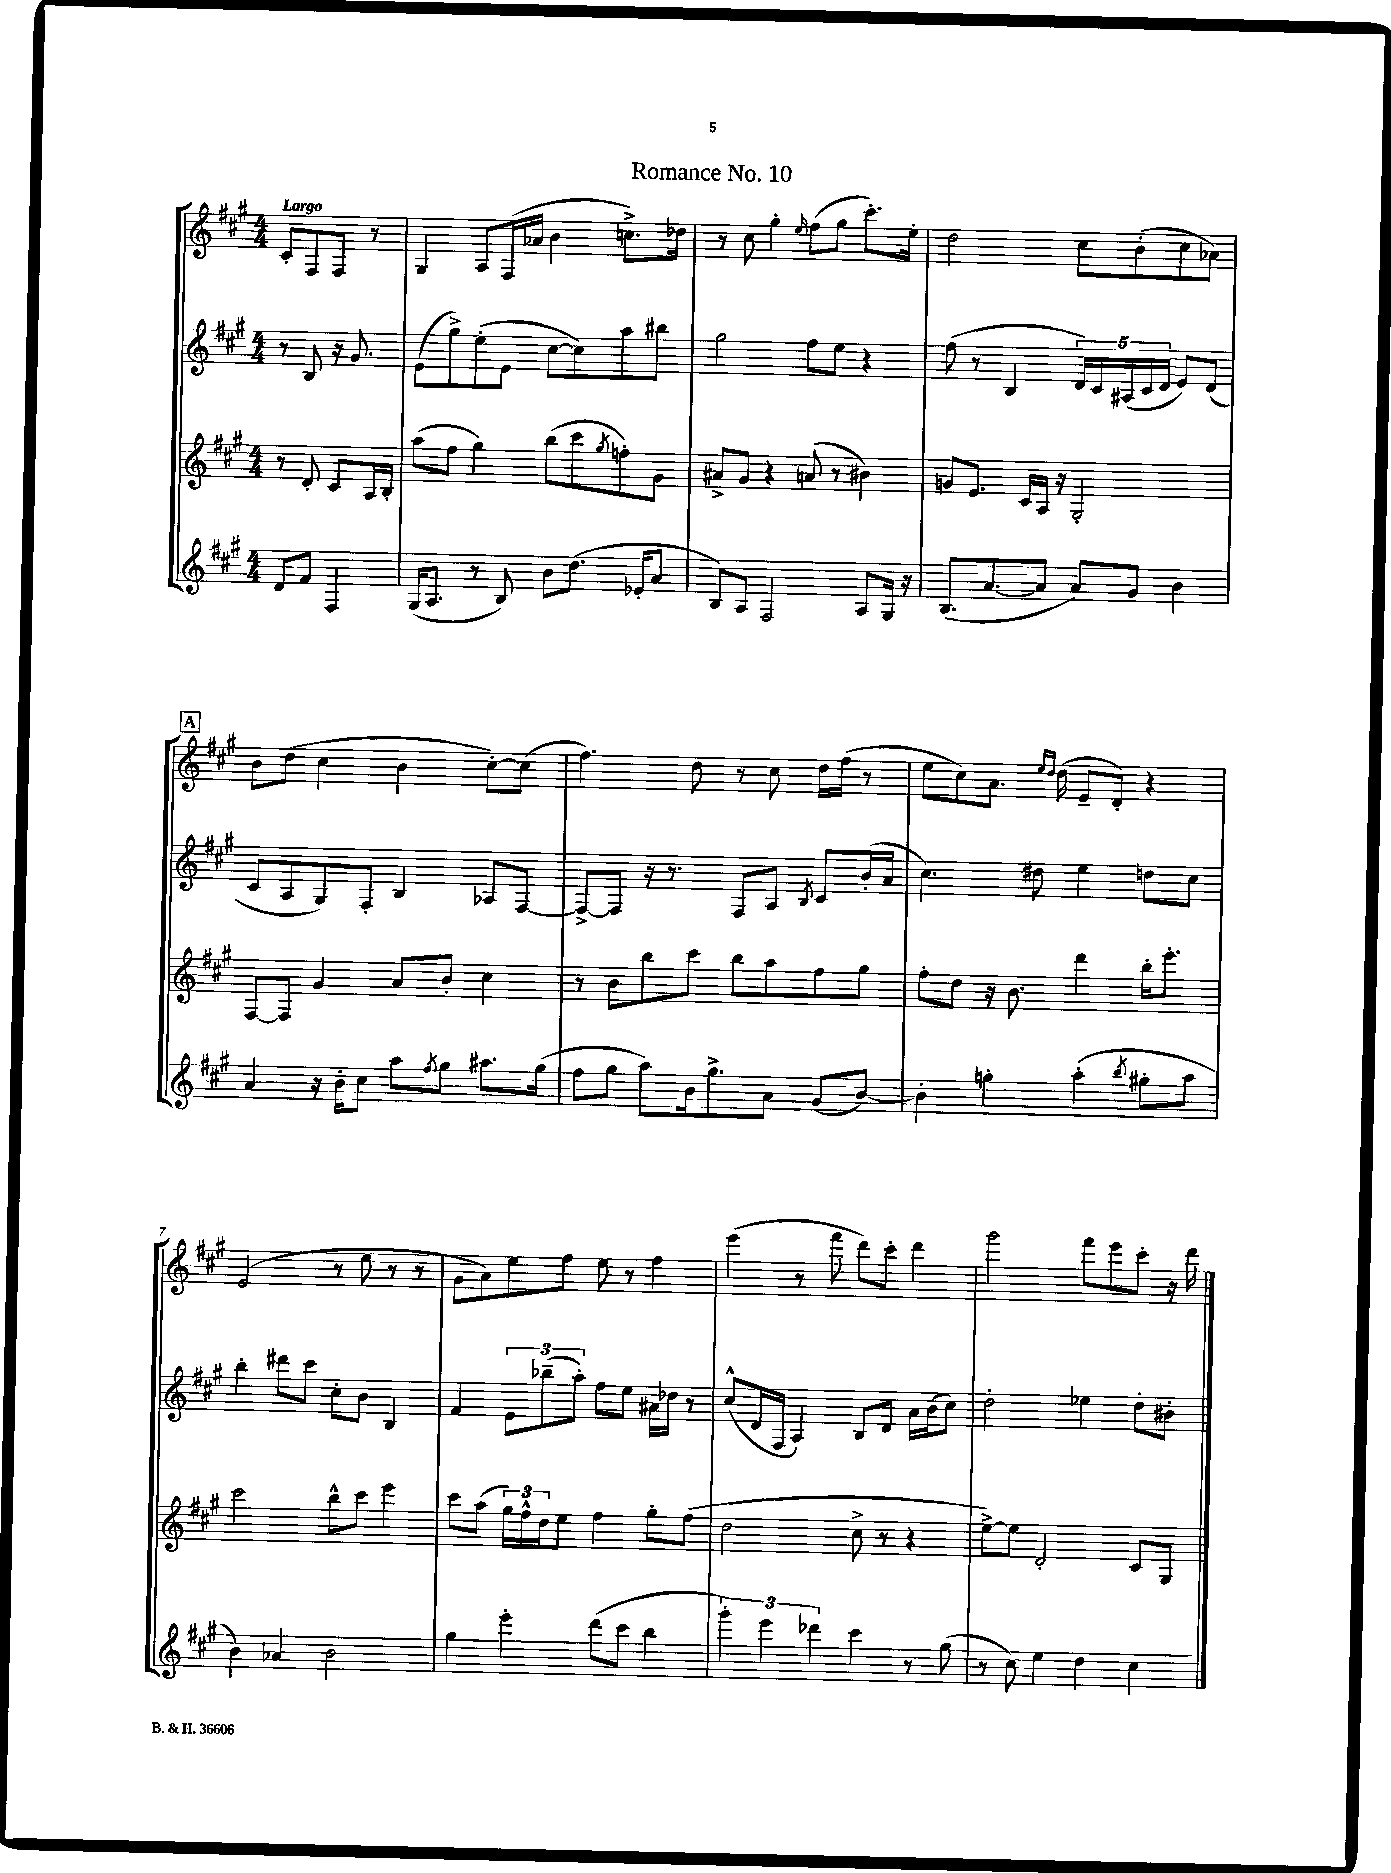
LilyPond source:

\header { title = "Romance No. 10" }
<<
\new StaffGroup <<
\new Staff = "s0" {
    \clef treble \key a \major \numericTimeSignature \time 4/4 \partial 2 \tempo "Largo"
    cis'8-. fis8 fis8 r8 |
    gis4 a8 fis16( aes'16 b'4 c''8.->) des''16 |
    r8 cis''8 gis''4-. \grace { e''16 } fis''8( gis''8 cis'''8.-.) e''16-. |
    d''2 cis''8 b'8-.( cis''8 aes'8) |
    \mark \markup { \box "A" } b'8 d''8( cis''4 b'4 cis''8~-.) cis''8( |
    fis''4.) d''8 r8 cis''8 d''16 fis''16( r8 |
    e''8 cis''8) a'8. \grace { e''16 d''16 } d''16( e'8-- d'8-.) r4 |
    e'2( r8 e''8 r8 r8 |
    gis'8 a'8) e''8 fis''8 e''8 r8 fis''4 |
    e'''4( r8 fis'''8 d'''8) cis'''8-. d'''4 |
    gis'''2 fis'''8 e'''8 cis'''8-. r16 d'''16 \bar "|." |
}
\new Staff = "s1" {
    \clef treble \key a \major \numericTimeSignature \time 4/4 \partial 2
    r8 b8 r16 gis'8. |
    e'8( gis''8->) e''8-.( e'8 cis''8~ cis''8) a''8 bis''8 |
    gis''2 fis''8 e''8 r4 |
    fis''8( r8 b4 \tuplet 5/4 { d'16) cis'16 ais16( cis'16 d'16 } e'8) d'8( |
    \mark \markup { \box "A" } cis'8 a8 gis8) fis8-. b4 aes8 fis8~ |
    fis8~-> fis8 r16 r8. fis8 a8 \acciaccatura { b8 } cis'8 b'16-.( a'16 |
    cis''4.) dis''8 e''4 d''8 cis''8 |
    b''4-. dis'''8 cis'''8 cis''8-. b'8 b4 |
    fis'4 \tuplet 3/2 { e'8 bes''8--( a''8-.) } fis''8 e''8 ais'16 des''16 r8 |
    cis''8-^( d'16 fis16 a4) b8 d'8 a'16 b'16( cis''8) |
    d''2-. ees''4 d''8-. bis'8-. \bar "|." |
}
\new Staff = "s2" {
    \clef treble \key a \major \numericTimeSignature \time 4/4 \partial 2
    r8 d'8-. cis'8 a16 b16-. |
    a''8( fis''8 gis''4) b''8( cis'''8 \acciaccatura { gis''8 } f''8-.) gis'8 |
    ais'8-> gis'8 r4 a'8( r8 bis'4) |
    g'8 e'8. cis'16 a16 r16 gis2-. |
    \mark \markup { \box "A" } fis8~ fis8 gis'4 a'8 b'8-. cis''4 |
    r8 b'8 b''8 cis'''8 b''8 a''8 fis''8 gis''8 |
    fis''8-. d''8 r16 b'8. d'''4 b''16-. e'''8.-. |
    cis'''2 b''8-^ cis'''8 e'''4 |
    cis'''8 a''8( \tuplet 3/2 { gis''16) fis''16-^ d''16 } e''8 fis''4 gis''8-. fis''8( |
    d''2 cis''8-> r8 r4 |
    e''8~->) e''8 d'2-. cis'8 gis8 \bar "|." |
}
\new Staff = "s3" {
    \clef treble \key a \major \numericTimeSignature \time 4/4 \partial 2
    d'8 fis'8 fis4 |
    gis16( a8. r8 b8) b'8 d''8.( ees'16-. a'8 |
    b8) a8 fis2 a8 gis16 r16 |
    b8.( a'8.~ a'8 a'8) gis'8 b'4 |
    \mark \markup { \box "A" } a'4 r16 b'16-. cis''8 a''8 \acciaccatura { fis''8 } gis''8 ais''8. gis''16( |
    fis''8 gis''8 a''8) b'16 gis''8.-> a'8 gis'8( b'8~) |
    b'4-. g''4-. a''4-.( \acciaccatura { b''8 } gis''8-. a''8 |
    b'4) aes'4 b'2 |
    gis''4 e'''4-. d'''8( cis'''8 b''4 |
    \tuplet 3/2 { gis'''4-.) e'''4 des'''4 } cis'''4 r8 gis''8( |
    r8 cis''8) e''4 d''4 cis''4 \bar "|." |
}
>>
>>
